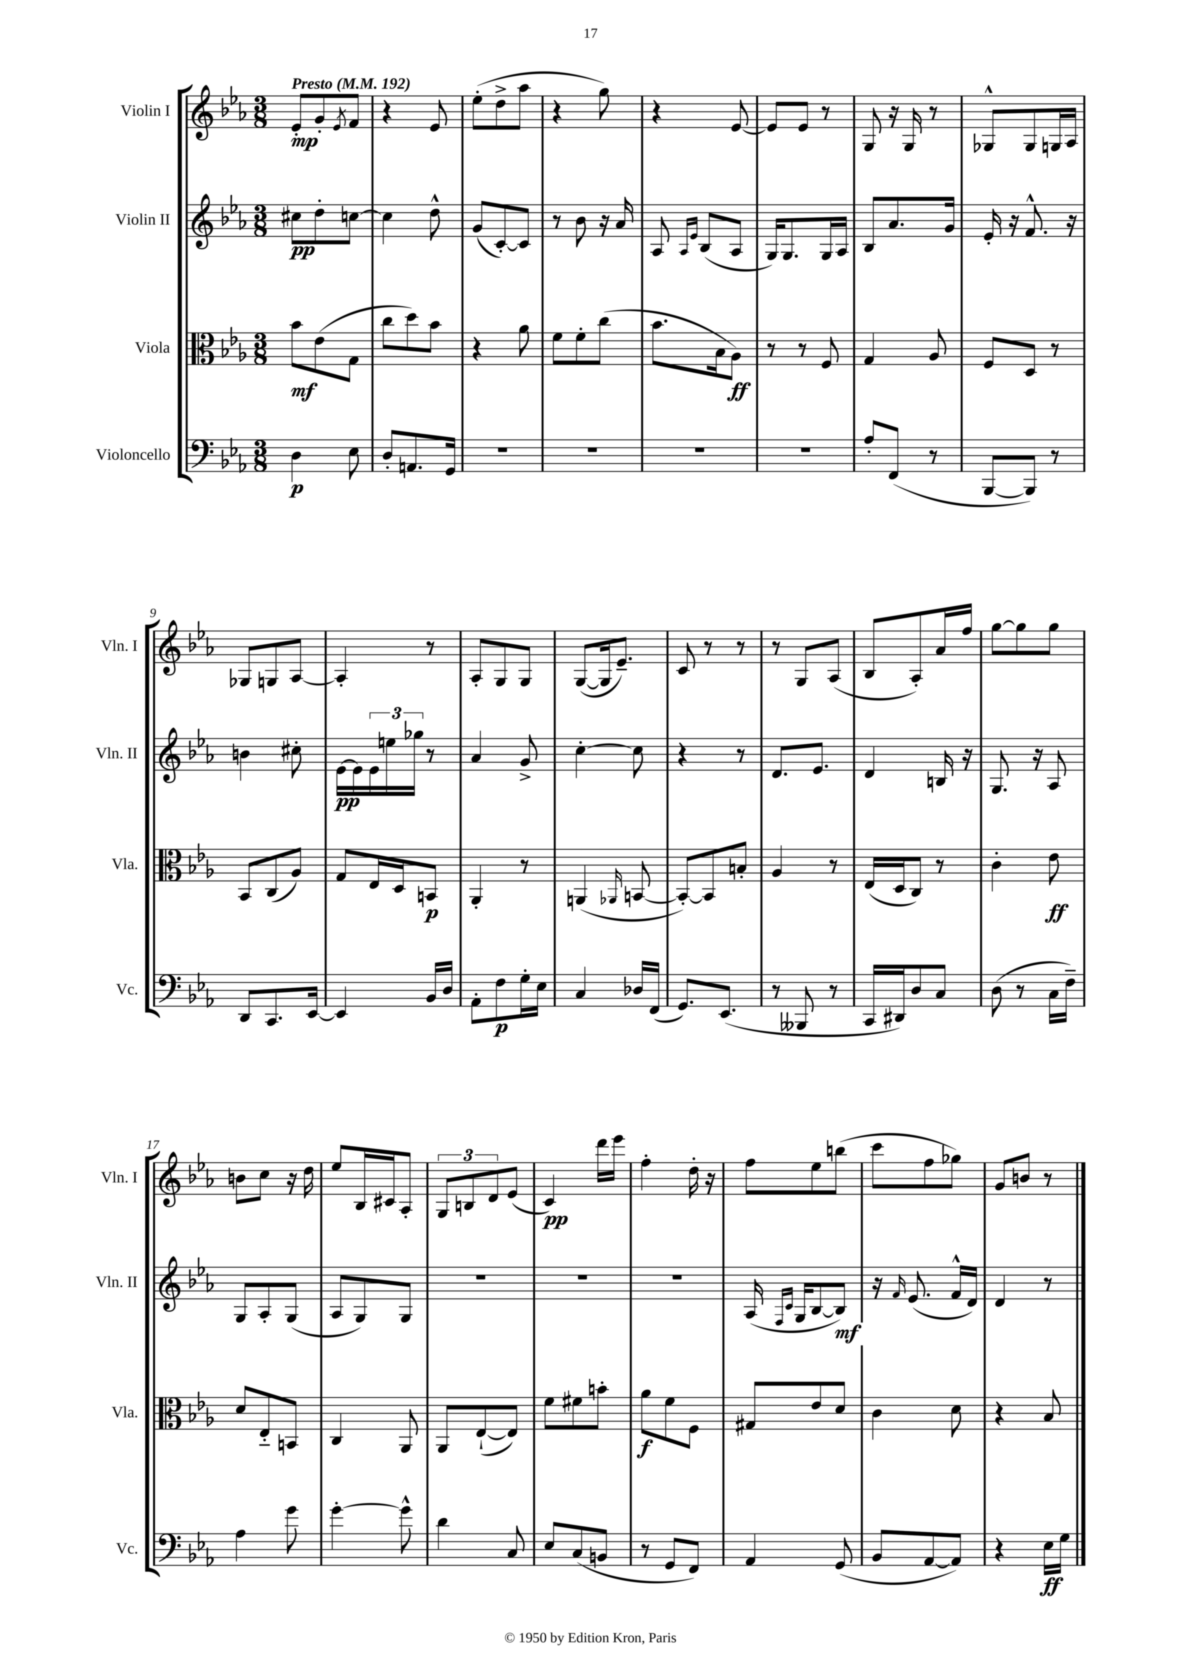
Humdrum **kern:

**kern	**dynam	**kern	**dynam	**kern	**dynam	**kern	**dynam
*part4	*part4	*part3	*part3	*part2	*part2	*part1	*part1
*staff4	*staff4	*staff3	*staff3	*staff2	*staff2	*staff1	*staff1
*I"Violoncello	*	*I"Viola	*	*I"Violin II	*	*I"Violin I	*
*I'Vc.	*	*I'Vla.	*	*I'Vln. II	*	*I'Vln. I	*
*clefF4	*	*clefC3	*	*clefG2	*	*clefG2	*
*k[b-e-a-]	*	*k[b-e-a-]	*	*k[b-e-a-]	*	*k[b-e-a-]	*
*M3/8	*	*M3/8	*	*M3/8	*	*M3/8	*
*MM192	*	*MM192	*	*MM192	*	*MM192	*
=1	=1	=1	=1	=1	=1	=1	=1
!	!	!	!	!	!	!LO:TX:a:B:t=Presto	!
4D\	p	8b-\L	mf	8cc#X\L	pp	8e-'/L	mp
.	.	(8e-\	.	8dd'\	.	8g'/	.
.	.	.	.	.	.	8qe-/	.
8E-\	.	8G\J	.	[8ccn\J	.	8f/J	.
=2	=2	=2	=2	=2	=2	=2	=2
8D'/L	.	8cc\L	.	4cc\]	.	4r	.
8.AAn/	.	8dd\)	.	.	.	.	.
.	.	8b-\J	.	8dd^^\	.	8e-/	.
16GG/Jk	.	.	.	.	.	.	.
=3	=3	=3	=3	=3	=3	=3	=3
4.r	.	4r	.	(8g/L	.	(8ee-'\L	.
.	.	.	.	[8c'/)	.	8dd^\	.
.	.	8a-\	.	8c/J]	.	8aa-\J	.
=4	=4	=4	=4	=4	=4	=4	=4
4.r	.	8f\L	.	8r	.	4r	.
.	.	8f'\	.	8b-\	.	.	.
.	.	(8cc\J	.	16r	.	8gg\)	.
.	.	.	.	16a-/	.	.	.
=5	=5	=5	=5	=5	=5	=5	=5
4.r	.	8.b-\L	.	8A-/	.	4r	.
.	.	.	.	16qqA-/LL	.	.	.
.	.	.	.	16qqe-/JJ	.	.	.
.	.	.	.	(8B-/L	.	.	.
.	.	16B-\k	.	.	.	.	.
.	.	8A-\J)	ff	8A-/J	.	[8e-/	.
=6	=6	=6	=6	=6	=6	=6	=6
4.r	.	8r	.	16G/KL)	.	8e-/L]	.
.	.	.	.	8.G/	.	.	.
.	.	8r	.	.	.	8e-/J	.
.	.	8F/	.	16G/L	.	8r	.
.	.	.	.	16A-/JJ	.	.	.
=7	=7	=7	=7	=7	=7	=7	=7
8A-'/L	.	4G/	.	8B-/L	.	8G/	.
(8FF/J	.	.	.	8.a-/	.	16r	.
.	.	.	.	.	.	16G/	.
8r	.	8A-/	.	.	.	8r	.
.	.	.	.	16g/Jk	.	.	.
=8	=8	=8	=8	=8	=8	=8	=8
[8BBB-/L	.	8F/L	.	16e-'/	.	8G-X^^/L	.
.	.	.	.	16r	.	.	.
8BBB-/J])	.	8D/J	.	8.f^^/	.	8G-/	.
8r	.	8r	.	.	.	16Gn/L	.
.	.	.	.	16r	.	16A-/JJ	.
!!LO:LB:g=z
=9	=9	=9	=9	=9	=9	=9	=9
8DD/L	.	8BB-/L	.	4bn\	.	8G-X/L	.
8.CC/	.	(8C/	.	.	.	8Gn/	.
.	.	8A-/J)	.	8cc#X'\	.	[8A-/J	.
[16EE-/Jk	.	.	.	.	.	.	.
=10	=10	=10	=10	=10	=10	=10	=10
4EE-/]	.	8G/L	.	[16e-\LL	pp	4A-'/]	.
.	.	.	.	16e-\]	.	.	.
.	.	16E-/L	.	24e-\	.	.	.
.	.	.	.	24een\	.	.	.
.	.	16D/J	.	.	.	.	.
.	.	.	.	24gg-X\JJ	.	.	.
16BB-/LL	.	8BBn/J	p	8r	.	8r	.
16D/JJ	.	.	.	.	.	.	.
=11	=11	=11	=11	=11	=11	=11	=11
8AA-'\L	.	4AA-'/	.	4a-/	.	8A-'/L	.
8F\	p	.	.	.	.	8G/	.
16G'\L	.	8r	.	8g^/	.	8G/J	.
16E-\JJ	.	.	.	.	.	.	.
=12	=12	=12	=12	=12	=12	=12	=12
4C/	.	(4AAn/	.	[4cc'\	.	([8G/L	.
.	.	.	.	.	.	16G/k]	.
.	.	.	.	.	.	8.e-~/J)	.
.	.	16qqAA-X/	.	.	.	.	.
16D-X/LL	.	[8BBn/	.	8cc\]	.	.	.
(16FF/JJ	.	.	.	.	.	.	.
=13	=13	=13	=13	=13	=13	=13	=13
8.GG/L)	.	8BB'/L_)	.	4r	.	8c/	.
.	.	8BB/]	.	.	.	8r	.
(8.EE-/J	.	.	.	.	.	.	.
.	.	8Bn'/J	.	8r	.	8r	.
=14	=14	=14	=14	=14	=14	=14	=14
8r	.	4A-/	.	8.d/L	.	8r	.
8BBB--X/	.	.	.	.	.	8G/L	.
.	.	.	.	8.e-/J	.	.	.
8r	.	8r	.	.	.	(8A-/J	.
=15	=15	=15	=15	=15	=15	=15	=15
16CC/LL	.	(16E-/LL	.	4d/	.	8B-/L	.
16DD#X/J)	.	16D/J	.	.	.	.	.
8D/	.	8C/J)	.	.	.	8A-'/)	.
8C/J	.	8r	.	16Bn/	.	16a-/L	.
.	.	.	.	16r	.	16ff/JJ	.
=16	=16	=16	=16	=16	=16	=16	=16
(8D\	.	4c'\	.	8.G/	.	[8gg\L	.
8r	.	.	.	.	.	8gg\]	.
.	.	.	.	16r	.	.	.
16C\LL	.	8e-\	ff	8A-/	.	8gg\J	.
16F~\JJ)	.	.	.	.	.	.	.
!!LO:LB:g=z
=17	=17	=17	=17	=17	=17	=17	=17
4A-\	.	8d/L	.	8G/L	.	8bn\L	.
.	.	8E-/	.	8A-'/	.	8cc\J	.
8g\	.	8BBn/J	.	(8G/J	.	16r	.
.	.	.	.	.	.	16dd\	.
=18	=18	=18	=18	=18	=18	=18	=18
[4g'\	.	4C/	.	8A-/L	.	8ee-/L	.
.	.	.	.	8G/)	.	16B-/L	.
.	.	.	.	.	.	16c#X/J	.
8g^^\]	.	8AA-/	.	8G/J	.	8A-'/J	.
=19	=19	=19	=19	=19	=19	=19	=19
4d\	.	8AA-/L	.	4.r	.	12G/L	.
.	.	.	.	.	.	12Bn/	.
.	.	([8E-`/	.	.	.	.	.
.	.	.	.	.	.	12d/	.
8C/	.	8E-/J])	.	.	.	(8e-/J	.
=20	=20	=20	=20	=20	=20	=20	=20
8E-/L	.	8f\L	.	4.r	.	4c/)	pp
(8C/	.	8f#X\	.	.	.	.	.
8BBn/J	.	8bn'\J	.	.	.	16ddd\LL	.
.	.	.	.	.	.	16eee-\JJ	.
=21	=21	=21	=21	=21	=21	=21	=21
8r	.	8a-\L	f	4.r	.	4ff'\	.
8GG/L	.	8f\	.	.	.	.	.
8FF/J)	.	8F\J	.	.	.	16dd'\	.
.	.	.	.	.	.	16r	.
=22	=22	=22	=22	=22	=22	=22	=22
4AA-/	.	8G#X/L	.	(16A-/	.	8ff\L	.
.	.	.	.	16qqF/LL	.	.	.
.	.	.	.	16qqc/JJ	.	.	.
.	.	.	.	16G/KL	.	.	.
.	.	8e-/	.	[8B-/	.	8ee-\	.
(8GG/	.	8d/J	.	8B-/J])	mf	(8bbn\J	.
=23	=23	=23	=23	=23	=23	=23	=23
8BB-/L	.	4c\	.	16r	.	8ccc\L	.
.	.	.	.	16qqf/	.	.	.
.	.	.	.	(8.e-/	.	.	.
[8AA-/	.	.	.	.	.	8ff\	.
8AA-/J])	.	8d\	.	16f^^/LL	.	8gg-X\J)	.
.	.	.	.	16d/JJ)	.	.	.
=24	=24	=24	=24	=24	=24	=24	=24
4r	.	4r	.	4d/	.	8g/L	.
.	.	.	.	.	.	8bn/J	.
16E-\LL	ff	8B-/	.	8r	.	8r	.
16G\JJ	.	.	.	.	.	.	.
==	==	==	==	==	==	==	==
*-	*-	*-	*-	*-	*-	*-	*-
